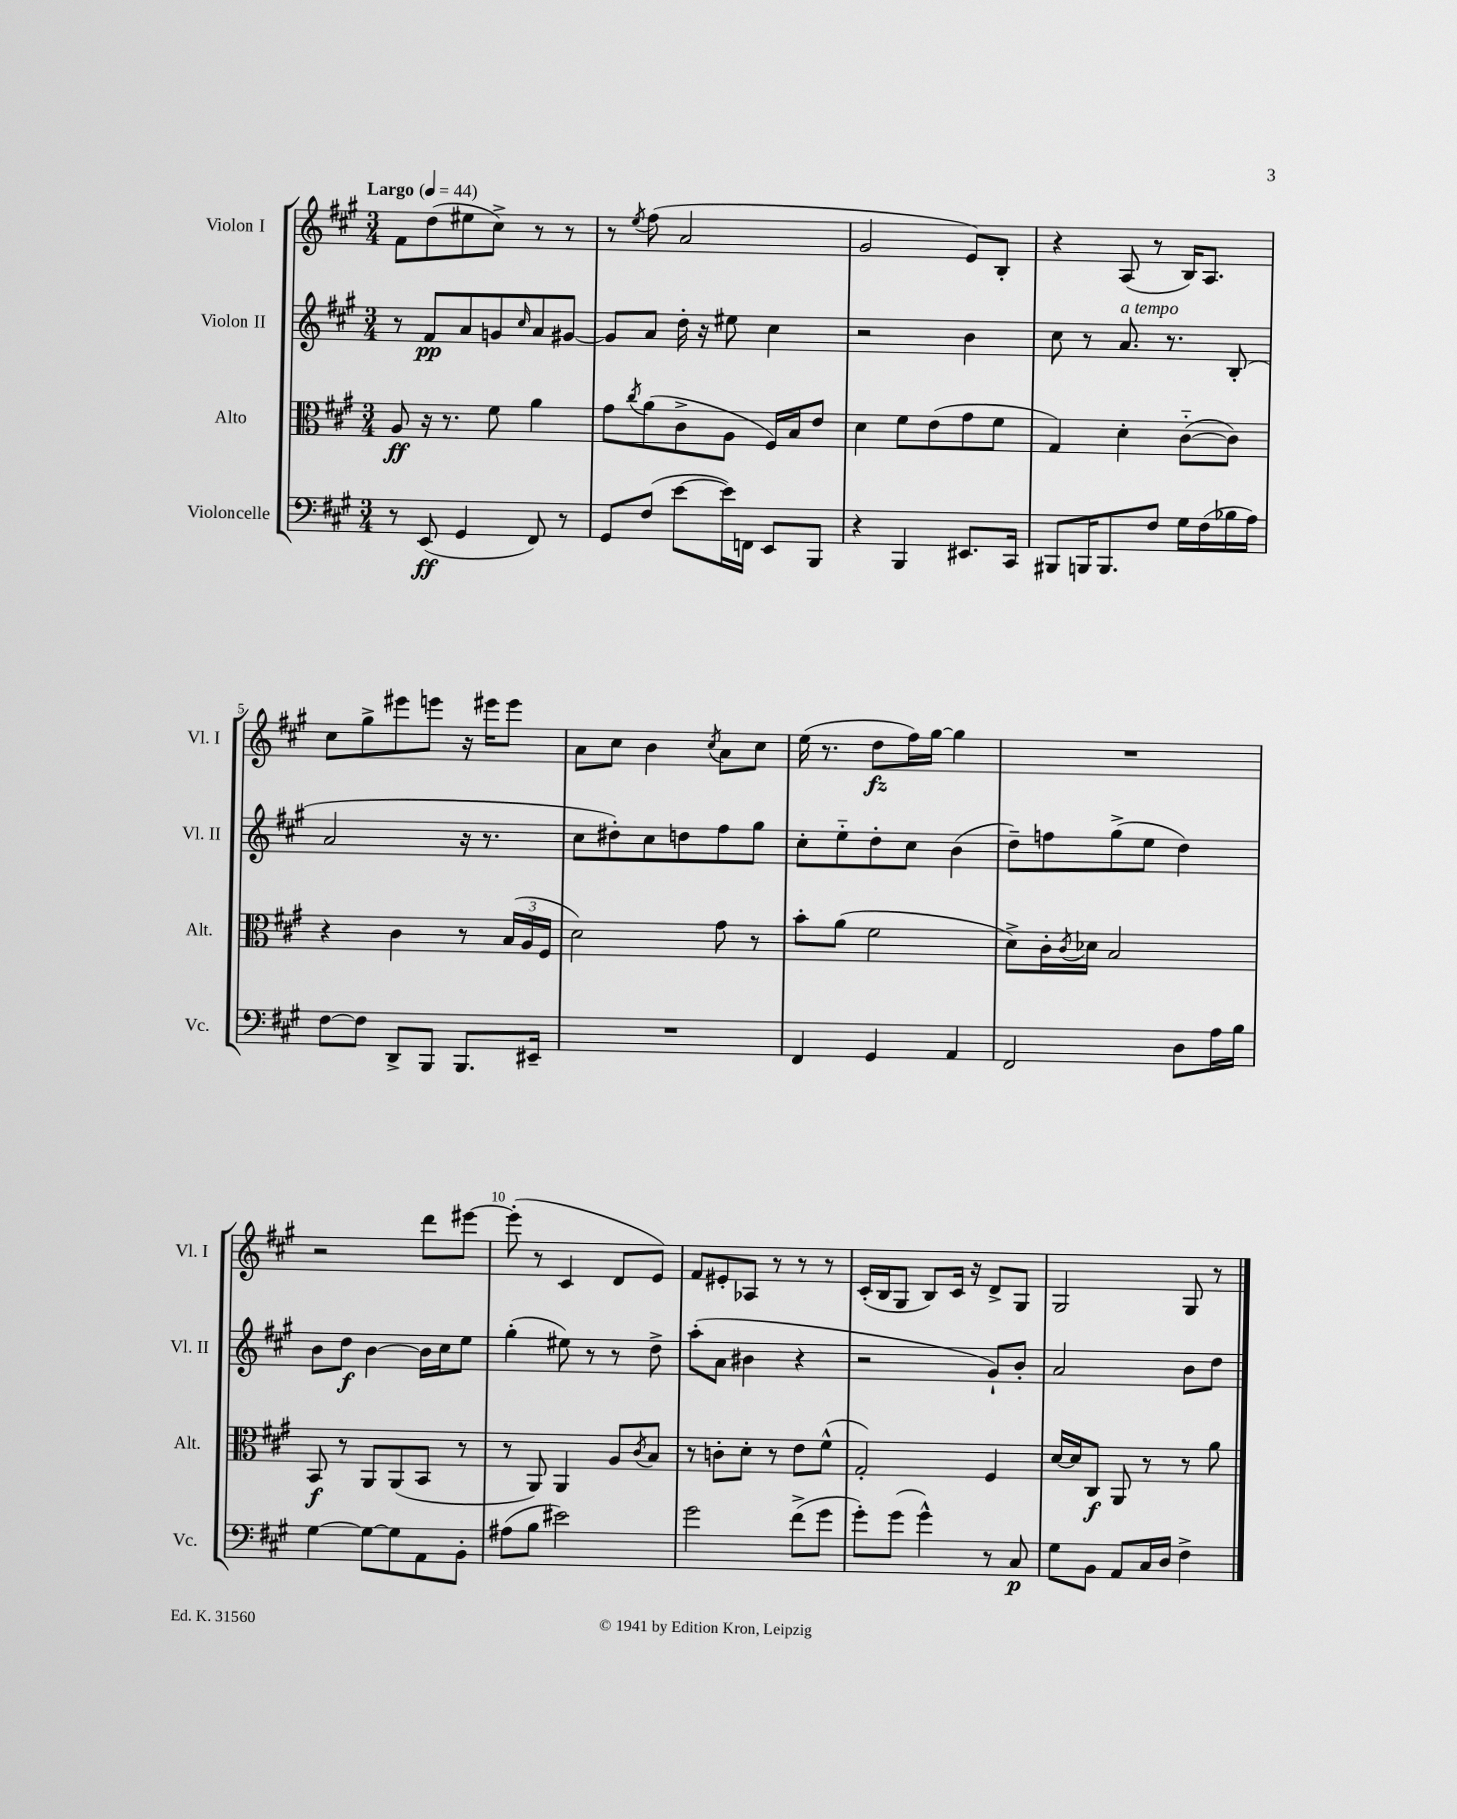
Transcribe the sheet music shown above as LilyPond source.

<<
\new StaffGroup <<
\new Staff = "s0" \with { instrumentName = "Violon I" shortInstrumentName = "Vl. I" } {
    \clef treble \key a \major \numericTimeSignature \time 3/4 \tempo "Largo" 4 = 44
    fis'8 d''8( eis''8 cis''8->) r8 r8 |
    r8 \acciaccatura { e''8 } fis''8( a'2 |
    gis'2 e'8) b8-. |
    r4 a8( r8 b16) a8. |
    cis''8 gis''8-> eis'''8 e'''8 r16 eis'''16 eis'''8 |
    a'8 cis''8 b'4 \acciaccatura { cis''8 } a'8 cis''8 |
    e''16( r8. d''8\fz fis''16) gis''16~ gis''4 |
    R2. |
    r2 d'''8 eis'''8~ |
    eis'''8-.( r8 cis'4 d'8 e'8) |
    fis'8 eis'8-. aes8 r8 r8 r8 |
    cis'16-.( b16 gis8 b8) cis'16 r16 d'8-> gis8 |
    gis2 gis8 r8 \bar "|." |
}
\new Staff = "s1" \with { instrumentName = "Violon II" shortInstrumentName = "Vl. II" } {
    \clef treble \key a \major \numericTimeSignature \time 3/4
    r8 fis'8\pp a'8 g'8 \grace { cis''16 } a'8 gis'8~ |
    gis'8 a'8 d''16-. r16 eis''8 cis''4 |
    r2 b'4 |
    cis''8 r8 a'8.^\markup { \italic "a tempo" } r8. b8-.( |
    a'2 r16 r8. |
    cis''8 dis''8-.) cis''8 d''8 fis''8 gis''8 |
    cis''8-. e''8-_ d''8-. cis''8 b'4( |
    d''8--) f''8 gis''8->( e''8 d''4) |
    b'8 d''8\f b'4~ b'16 cis''16 e''8 |
    gis''4-.( eis''8) r8 r8 d''8-> |
    a''8-.( a'8 bis'4 r4 |
    r2 gis'8-!) b'8-. |
    a'2 b'8 d''8 \bar "|." |
}
\new Staff = "s2" \with { instrumentName = "Alto" shortInstrumentName = "Alt." } {
    \clef alto \key a \major \numericTimeSignature \time 3/4
    a8\ff r16 r8. fis'8 a'4 |
    gis'8 \acciaccatura { cis''8 } a'8( cis'8-> a8 fis16) b16 e'8 |
    d'4 fis'8 e'8( gis'8 fis'8 |
    gis4) d'4-. cis'8~-_( cis'8) |
    r4 cis'4 r8 \tuplet 3/2 { b16( a16 fis16 } |
    d'2) gis'8 r8 |
    b'8-. a'8( fis'2 |
    d'8->) cis'16-. \acciaccatura { cis'8 } des'16 b2 |
    b,8\f r8 a,8 a,8( b,8 r8 |
    r8 a,8) a,4 a8 \acciaccatura { cis'8 } b8 |
    r8 c'8-. d'8-. r8 e'8 fis'8-^( |
    gis2-.) fis4 |
    d'16~ d'16 cis8\f a,8 r8 r8 a'8 \bar "|." |
}
\new Staff = "s3" \with { instrumentName = "Violoncelle" shortInstrumentName = "Vc." } {
    \clef bass \key a \major \numericTimeSignature \time 3/4
    r8 e,8\ff( gis,4 fis,8) r8 |
    gis,8 fis8( e'8~ e'16) f,16 e,8 b,,8 |
    r4 b,,4 eis,8. cis,16 |
    bis,,8 b,,16 b,,8. fis8 gis16 fis16( bes16 a16) |
    fis8~ fis8 d,8-> b,,8 b,,8. eis,16-- |
    R2. |
    fis,4 gis,4 a,4 |
    fis,2 d8 a16 b16 |
    gis4~ gis8~ gis8 a,8 b,8-. |
    ais8( b8 eis'2) |
    gis'2 fis'8->( gis'8 |
    gis'8-.) gis'8( gis'4-^) r8 cis8\p |
    gis8 b,8 a,8 cis16 d16 fis4-> \bar "|." |
}
>>
>>
\layout { \context { \Score \override BarNumber.break-visibility = ##(#f #t #t) barNumberVisibility = #(every-nth-bar-number-visible 5) } }
